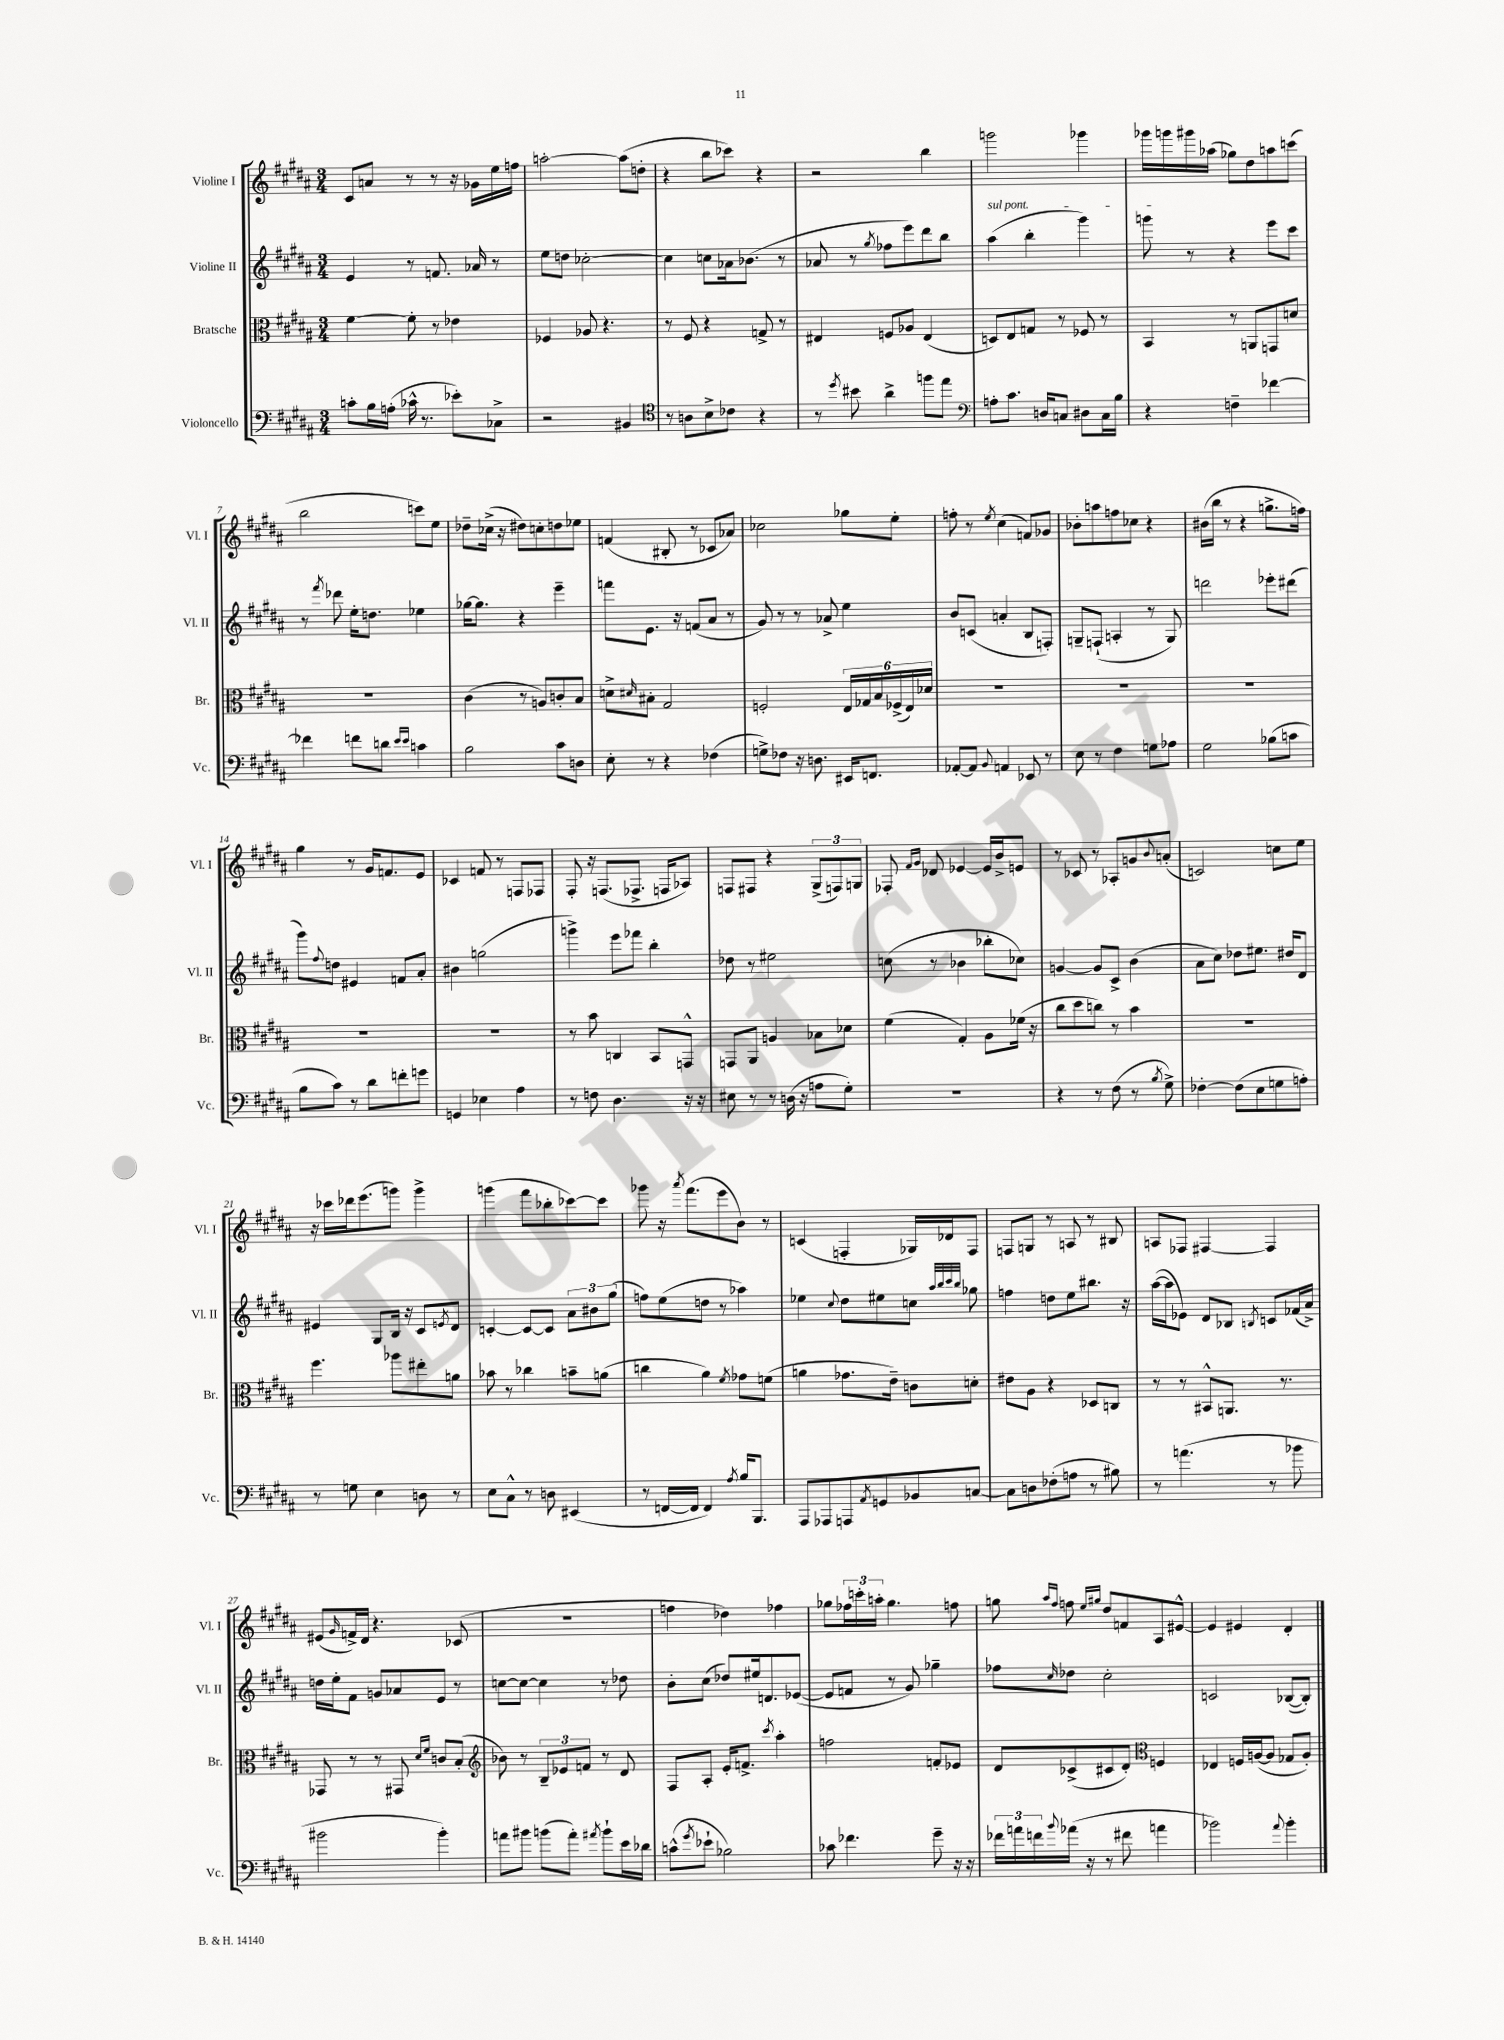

**kern	**kern	**kern	**kern
*staff4	*staff3	*staff2	*staff1
*clefF4	*clefC3	*clefG2	*clefG2
*k[f#c#g#d#a#]	*k[f#c#g#d#a#]	*k[f#c#g#d#a#]	*k[f#c#g#d#a#]
*M3/4	*M3/4	*M3/4	*M3/4
8c'	[4f#	4e	8c#
16B	.	.	8a
(16A'	.	.	.
16c-^^	8f#']	8r	8r
8.r	.	.	.
.	8r	8.f	8r
8e-')	4e-	.	16r
.	.	16a-	16g-
8C-^	.	8r	16ee
.	.	.	16ff
=	=	=	=
2r	4F-	8ee	[2aa'
.	.	8dd	.
.	8A-	[2cc-'	.
.	4.r	.	.
4BB#	.	.	(8aa]
.	.	.	8dd'
=	=	=	=
*clefC4	*	*	*
8r	8r	4cc-]	4r
8A	8F#	.	.
8B^	4r	8cc	8bb
8c-	.	16a-	8ccc-)
.	.	(8.b-	.
4r	8G^	.	4r
.	8r	8r	.
=	=	=	=
8r	4E#	8a-	2r
8qdd#	.	.	.
8b#	.	8r	.
.	.	8qgg#	.
4a#^	8F	8ff-	.
.	8A-	8eee)	.
8ff	(4E#	8ddd#	4bb
8ee	.	8bb	.
=	=	=	=
*clefF4	*	*	*
8A'	8D)	(4aa#	2ggg
8.c#	8E	.	.
.	8G	4bb'	.
16D	.	.	.
8C	8r	.	.
8D#	8F-	4ggg#)	4ggg-
16C	8r	.	.
16B	.	.	.
=	=	=	=
4r	4BB	8ggg	16ggg-
.	.	.	16ggg
.	.	8r	16ggg#
.	.	.	(16aa-
4F~	8r	4r	8gg-)
.	8AA	.	8dd#
[4f-	8GG	8eee	8aa
.	8d	8ccc#	(8ccc
=	=	=	=
4f-]	2.r	8r	2bb
.	.	8qfff#	.
.	.	8ddd-	.
8f	.	16ee'	.
.	.	8.dd	.
8d	.	.	.
16qqe	.	.	.
16qqe	.	.	.
4c	.	4ee-	8ccc)
.	.	.	8ee
=	=	=	=
2B	(4c#	[16gg-	8dd-~
.	.	8.gg-]	.
.	.	.	(16cc-^
.	.	.	16r
.	8r	4r	8dd#)
.	8A)	.	8cc'
8c#	8c'	4eee~	8dd
8D	8B	.	8ee-
=	=	=	=
8E'	8d^	8fff	(4f
.	16qqd#	.	.
8r	8B#'	8.e	.
4r	2G#	.	8B#'
.	.	16r	.
.	.	(8f	8r
(4F-	.	8a#	8c-
.	.	8r	8a-)
=	=	=	=
8G^)	2F'	8g#)	2cc-
8F-	.	8r	.
16r	.	8r	.
8.D	.	.	.
.	.	8a-^	.
16EE#	24E	4ee	8gg-
.	24G-	.	.
8.FF	.	.	.
.	24B	.	.
.	(24F-^	.	8ee'
.	24E)	.	.
.	24d-	.	.
=	=	=	=
[8AA-'	2.r	8b	8ff'
8AA-]	.	(8c	8r
8qqBB	.	.	8qee
4AA	.	4a'	(4cc#
8EE-	.	8B	8f)
8r	.	8F')	8g-
=	=	=	=
8E	2.r	8G~	8b-'
8r	.	(8F`	8aa
4F#	.	4A'	8ff
.	.	.	8cc-
8G	.	8r	4r
8A-	.	8G)	.
=	=	=	=
2G#	2.r	2ddd	(16b#
.	.	.	16bb
.	.	.	8r
.	.	.	4r
(8B-	.	8eee-'	8.gg^
8c	.	(8ddd#	.
.	.	.	16ff)
=	=	=	=
8B	2.r	8ggg#)	4gg#
.	.	8qqff#	.
8c#)	.	8dd	.
8r	.	4e#	8r
8d#	.	.	16g#
.	.	.	8.f
8f'	.	8f	.
8g	.	8a#'	8e
=	=	=	=
4GG	2.r	4b#	4c-
4E-	.	(2gg	8f
.	.	.	8r
4A#	.	.	8F
.	.	.	8F-
=	=	=	=
8r	8r	4ggg^)	8F#'
8F	8b	.	16r
.	.	.	(8.F
4.D#	4C	8eee	.
.	.	8fff-	8.F-^
.	8BB	4bb'	.
.	.	.	16F
16r	8GG^^	.	8A-)
16r	.	.	.
=	=	=	=
8E#	8GG	8dd-	8F
8r	8AA#	8r	8F#
8r	4A	2ee#	4r
(16D	.	.	.
16r	.	.	.
8A	8B-	.	(12G#^
.	.	.	12F)
8G#')	8d-	.	.
.	.	.	12G
=	=	=	=
2.r	(4f#	(8cc	8F-'
.	.	.	16qqf#
.	.	.	16qqg#
.	.	8r	8d-
.	4G#')	4b-	[4e-
.	8A#	8bb-'	16e-]
.	.	.	16b^
.	(16f-	8cc-)	8e
.	16r	.	.
=	=	=	=
4r	8cc#	[4g	8r
.	8dd#	.	8c-
8r	8cc)	8g]	8r
(8F#	8r	8c#^	8A-'
8r	4b	(4b	8g
8qB	.	.	8qqb
8G#^)	.	.	(8a'
=	=	=	=
[4F-'	2.r	8a#	2c)
.	.	8cc#)	.
(8F-]	.	8dd-	.
8E	.	8.ee#	.
8G	.	.	8cc
.	.	16dd#	.
8A')	.	8d#	8ee
=	=	=	=
8r	4.ff#	4e#	16r
.	.	.	16ccc-
8G	.	.	16ddd-
.	.	.	(8.eee
4E	.	8G#	.
.	8aa-	16B	8ggg)
.	.	16r	.
8D	8ee#'	8c#	4ggg^
.	.	8qe	.
8r	8a	8d#	.
=	=	=	=
8E	8b-	[4c'	(4ggg
8C#^^	8r	.	.
8r	4cc-	8c_	8fff#
8D	.	8c]	8bb-'
(4EE#	8b~	12a#	[8ccc-)
.	.	12b#	.
.	(8a	.	8ccc-]
.	.	(12gg#	.
=	=	=	=
8r	4cc	8ff)	8ggg-
[16FF	.	(8ee	16r
.	.	.	8qaaa#
16FF]	.	.	(8.fff#
4FF)	4a#)	8dd	.
.	.	8r	8eee
8qA#	8qf#	.	.
16B	8g-	4aa-)	8b)
8.BBB	.	.	.
.	(8f	.	8r
=	=	=	=
8AAA#	4a	4ee-	(4c
8AAA-	.	.	.
.	.	8qqcc#	.
8AAA	8.g-	8dd#	4F'
8qAA#	.	.	.
8GG	.	8ee#	.
.	16e~)	.	.
8BB-	8c	8cc	16G-)
.	.	.	16d-
.	.	32qqaa#	.
.	.	32qqbb	.
.	.	32qqccc#	.
.	.	32qqbb	.
[8C	8d'	8gg-	8F
=	=	=	=
8C]	8e#	4ff	8F
8D	8A#	.	8G
(8F-'	4r	8dd	8r
8A	.	8ee	8A
8r	8D-	8.bb#	8r
8B#)	8C	.	8B#
.	.	16r	.
=	=	=	=
8r	8r	([16aa#	8A
.	.	16aa#]	.
(4.a	8r	8e-)	8F-
.	8BB#^^	8d#	[4F#
.	8.AA	8B-	.
.	.	8qB	.
8r	.	8c	4F#]
.	8.r	.	.
8b-	.	(16f-	.
.	.	16a#^)	.
=	=	=	=
2b#	8GG-	16dd	(8e#
.	.	16ee'	.
.	.	.	16qqg#
.	8r	8f#	16f^)
.	.	.	16d#
.	8r	8g	4.r
.	8GG#	8a-	.
.	16qqd#	.	.
.	16qqf#	.	.
4b#')	8c	8e	.
.	(8B'	8r	(8c-
=	=	=	=
*	*clefG2	*	*
8a	8b-)	[8cc	2.r
8b#	8r	8cc_	.
(8b	12B~	4cc]	.
.	12e-	.	.
8a')	.	.	.
.	12f	.	.
8qa#	.	.	.
8b`	8r	8r	.
16e	8d#	8dd-	.
16d-	.	.	.
=	=	=	=
(8c^^	8F#	8b'	4ff
8qg#	.	.	.
8e-`	8A#'	(8cc#	.
2B-)	16e'	8dd-)	4dd-)
.	8.f^	.	.
.	.	16ee#	.
.	.	8.d	.
.	8qccc#	.	.
.	4aa#'	.	4ff-
.	.	([8e-	.
=	=	=	=
8c-	2ff	8e-]	8gg-
4.f-	.	8f	24ff-
.	.	.	24ccc'
.	.	.	24aa'
.	.	8r	4.gg-
.	.	8g#)	.
8g#~	8f'	4gg-~	.
16r	8e-	.	8ff
16r	.	.	.
=	=	=	=
24f-	8d#	8ff-	8gg
24a	.	.	.
24f	.	.	.
.	.	.	16qqaa#
8qqb	.	16qqcc#	16qqff#
(16a-	(8c-^	8dd-	8ff
16r	.	.	.
.	.	.	16qqee
.	.	.	16qqgg#
8r	8c#	2cc#'	8dd#
8f#	8d#')	.	8f
*	*clefC3	*	*
4a	4F	.	8A#
.	.	.	[8e#^^
=	=	=	=
2b-)	4E-	2c	4e#]
.	16F	.	4e#
.	([16A	.	.
.	8A]	.	.
8qqa#	.	.	.
4b-'	8G-	([8B-	4d#'
.	8A')	8B-'])	.
==	==	==	==
*-	*-	*-	*-
